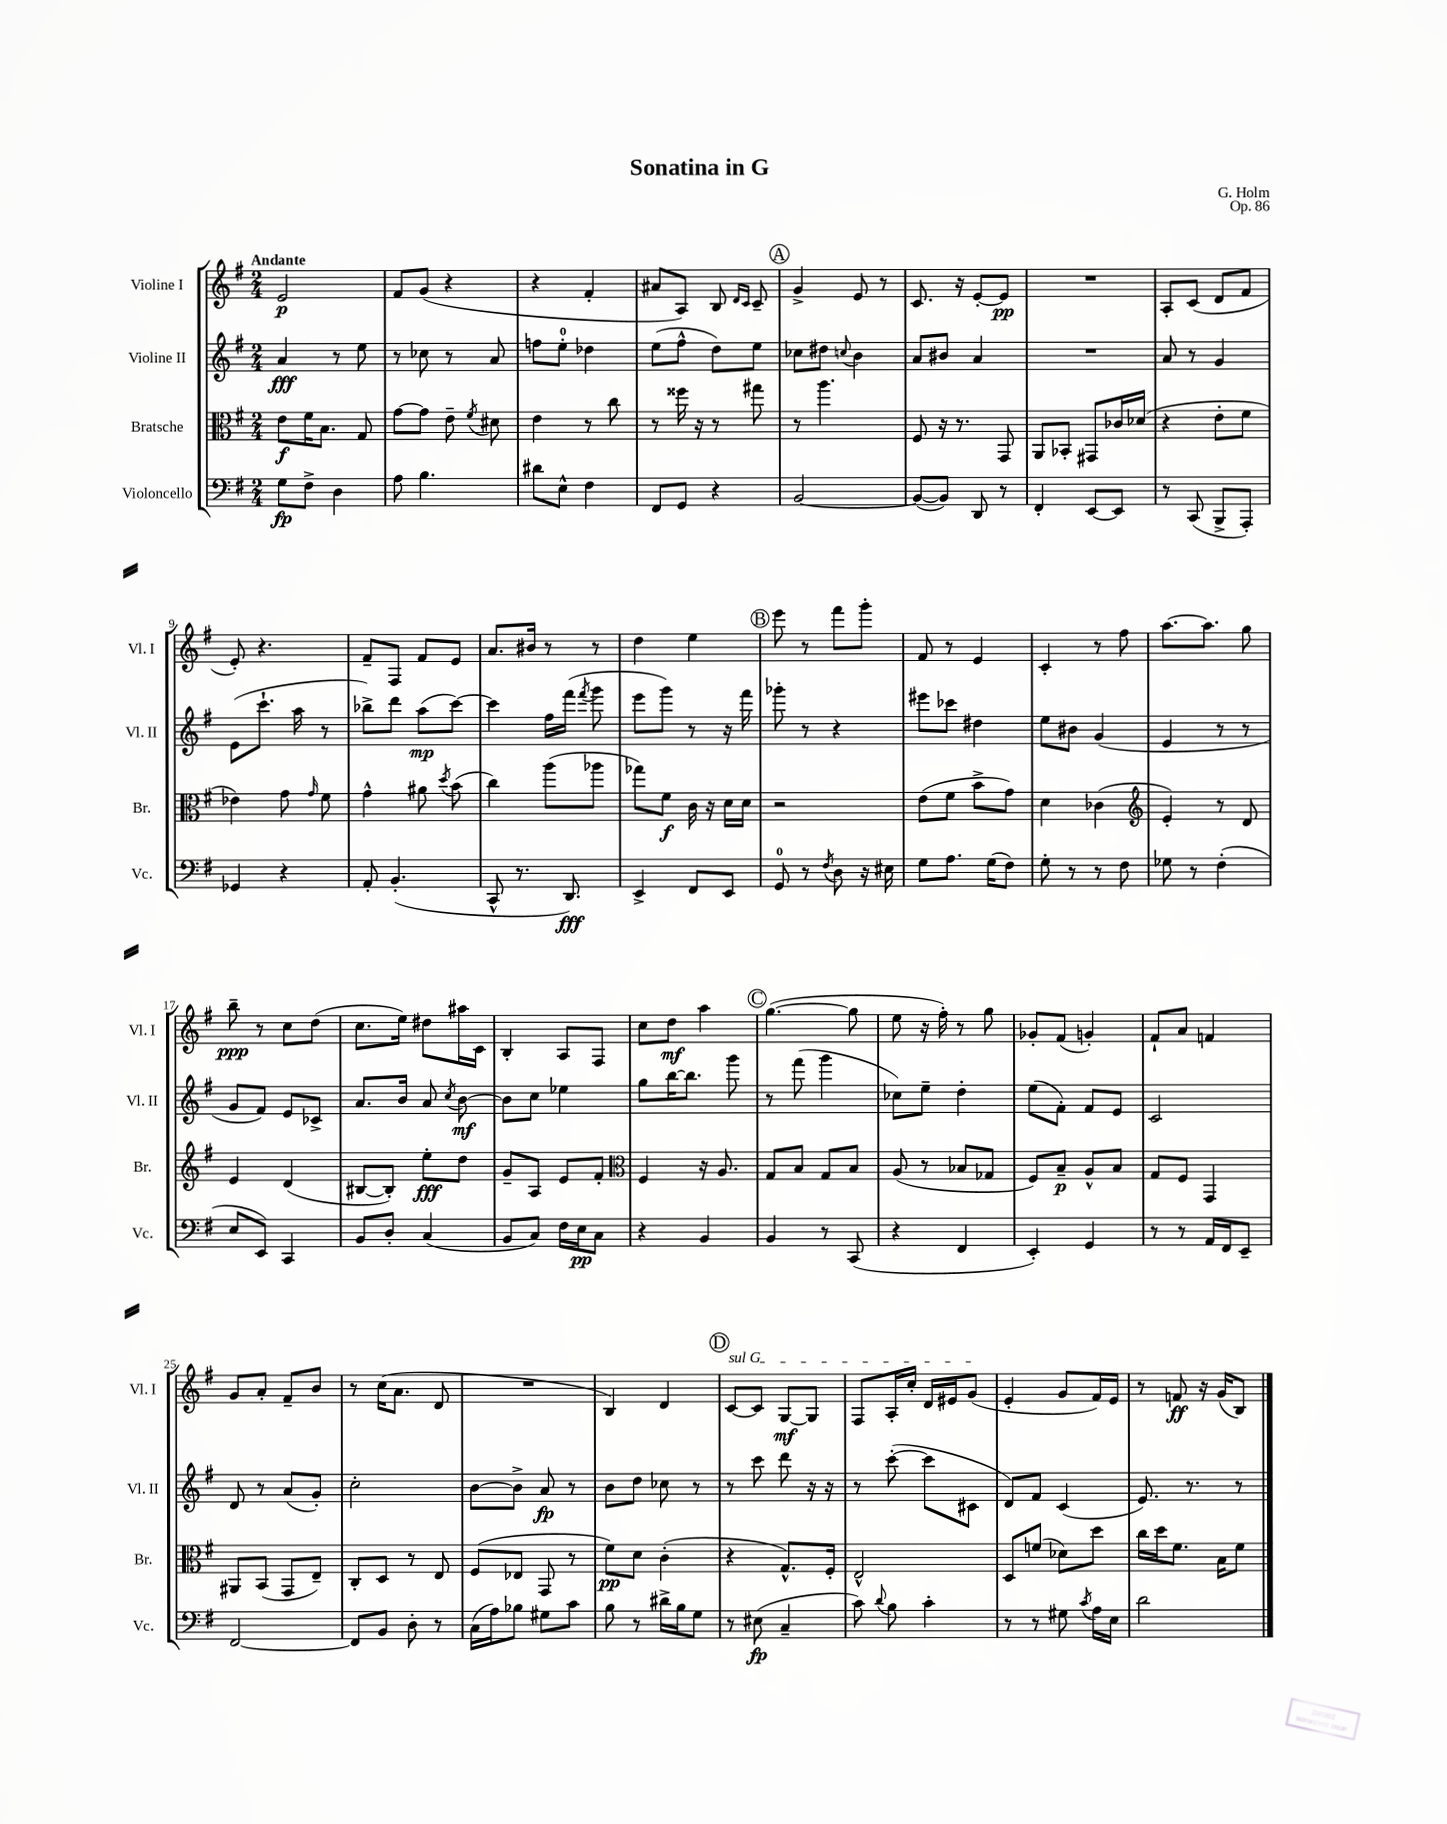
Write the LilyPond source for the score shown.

\header { title = "Sonatina in G" composer = "G. Holm" opus = "Op. 86" }
<<
\new StaffGroup <<
\new Staff = "s0" \with { instrumentName = "Violine I" shortInstrumentName = "Vl. I" } {
    \clef treble \key g \major \numericTimeSignature \time 2/4 \tempo "Andante"
    \autoBeamOff e'2\p |
    fis'8[ g'8]( r4 |
    r4 fis'4-. |
    ais'8[ a8]) b8 \grace { d'16[ c'16] } c'8-- |
    \mark \markup { \circle "A" } g'4-> e'8 r8 |
    c'8. r16 e'8[~-. e'8]\pp |
    R2 |
    a8[-. c'8]( d'8[ fis'8] |
    e'8-.) r4. |
    fis'8[-- fis8] fis'8[ e'8] |
    a'8.[ bis'16] r8 r8 |
    d''4 e''4 |
    \mark \markup { \circle "B" } e'''8 r8 fis'''8[ g'''8]-. |
    fis'8 r8 e'4 |
    c'4-. r8 fis''8 |
    a''8.[~ a''8.] g''8 |
    b''8--\ppp r8 c''8[ d''8]( |
    c''8.[ e''16]) dis''8[ ais''16 c'16] |
    b4-. a8[ fis8] |
    c''8[ d''8]\mf a''4 |
    \mark \markup { \circle "C" } g''4.~( g''8 |
    e''8 r16 fis''16-.) r8 g''8 |
    ges'8[-. fis'8]( g'4-.) |
    fis'8[-! a'8] f'4 |
    g'8[ a'8]-. fis'8[-- b'8] |
    r8 c''16[( a'8.] d'8 |
    R2 |
    b4) d'4 |
    \mark \markup { \circle "D" } \once \override TextSpanner.bound-details.left.text = \markup { \italic "sul G" } c'8[~\startTextSpan c'8] g8[~\mf g8] |
    fis8[ a16-. c''16]-. d'16[ eis'16 g'8]\stopTextSpan( |
    e'4-. g'8[ fis'16) e'16] |
    r8 f'8\ff r16 g'16[( b8]) \bar "|." |
}
\new Staff = "s1" \with { instrumentName = "Violine II" shortInstrumentName = "Vl. II" } {
    \clef treble \key g \major \numericTimeSignature \time 2/4
    \autoBeamOff a'4\fff r8 e''8 |
    r8 ces''8 r8 a'8 |
    f''8[ e''8]-0-. des''4 |
    e''8[( fis''8]-^ d''8[) e''8] |
    \mark \markup { \circle "A" } ces''8[ dis''8] \appoggiatura { c''8 } b'4 |
    a'8[ bis'8] a'4 |
    R2 |
    a'8 r8 g'4 |
    e'8[( c'''8.]-! a''16 r8 |
    bes''8[->) d'''8] a''8[\mp( c'''8]~) |
    c'''4 fis''16[ fis'''16]( \acciaccatura { fis'''8 } g'''8 |
    e'''8[ g'''8]) r8 r16 fis'''16 |
    \mark \markup { \circle "B" } ges'''8-. r8 r4 |
    eis'''8[ ces'''8] dis''4 |
    e''8[ bis'8] g'4( |
    e'4 r8 r8 |
    g'8[ fis'8]) e'8[ ces'8]-> |
    a'8.[ b'16] a'8 \acciaccatura { c''8 } b'8~\mf |
    b'8[ c''8] ees''4 |
    g''8[ b''16~ b''8.] g'''8 |
    \mark \markup { \circle "C" } r8 fis'''8( g'''4 |
    ces''8[) e''8]-- d''4-. |
    e''8[( fis'8]-.) fis'8[ e'8] |
    c'2 |
    d'8 r8 a'8[( g'8]-.) |
    c''2-. |
    b'8[~ b'8]-> a'8\fp r8 |
    b'8[ d''8] ces''8 r8 |
    \mark \markup { \circle "D" } r8 c'''8 d'''8 r16 r16 |
    r8 c'''8~-.( c'''8[ cis'8] |
    d'8[) fis'8] c'4( |
    e'8.) r8. r8 \bar "|." |
}
\new Staff = "s2" \with { instrumentName = "Bratsche" shortInstrumentName = "Br." } {
    \clef alto \key g \major \numericTimeSignature \time 2/4
    \autoBeamOff e'8[\f fis'16 b8.] g8 |
    g'8[~ g'8] e'8-- \acciaccatura { fis'8 } dis'8 |
    e'4 r8 c''8 |
    r8 fisis''16 r16 r8 gis''8 |
    \mark \markup { \circle "A" } r8 a''4. |
    fis8 r16 r8. g,8 |
    a,8[ bes,8]-. gis,8[ ces'16 des'16]( |
    r4 e'8[-. fis'8] |
    ees'4) g'8 \grace { g'16 } fis'8 |
    g'4-^ ais'8 \acciaccatura { d''8 } b'8( |
    c''4) a''8[( aes''8] |
    ges''8[) fis'8]\f c'16 r16 d'16[ d'16] |
    \mark \markup { \circle "B" } r2 |
    e'8[( fis'8] b'8[-> g'8]) |
    d'4 ces'4( |
    \clef treble e'4-.) r8 d'8 |
    e'4 d'4( |
    bis8[~ bis8]-.) e''8[-.\fff d''8] |
    g'8[-- a8] e'8[ fis'8]-. |
    \clef alto fis4 r16 a8. |
    \mark \markup { \circle "C" } g8[ b8] g8[ b8] |
    a8( r8 bes8[ ges8] |
    fis8[) b8]--\p a8[-^ b8] |
    g8[ fis8] g,4 |
    ais,8[ b,8]( g,8[ e8]--) |
    c8[-. d8] r8 e8 |
    fis8[( ees8] g,8 r8 |
    fis'8[\pp) d'8] c'4-.( |
    \mark \markup { \circle "D" } r4 g8.[-^) fis16]-. |
    e2-^ |
    d8[ f'8]( des'8[) d''8] |
    c''16[ d''16 fis'8.] b16[ fis'8] \bar "|." |
}
\new Staff = "s3" \with { instrumentName = "Violoncello" shortInstrumentName = "Vc." } {
    \clef bass \key g \major \numericTimeSignature \time 2/4
    \autoBeamOff g8[\fp fis8]-> d4 |
    a8 b4. |
    dis'8[ e8]-^ fis4 |
    fis,8[ g,8] r4 |
    \mark \markup { \circle "A" } b,2~ |
    b,8[~( b,8]) d,8 r8 |
    fis,4-. e,8[~ e,8] |
    r8 c,8( b,,8[-> a,,8]-.) |
    ges,4 r4 |
    a,8-. b,4.-.( |
    c,8-^ r8. d,8.\fff) |
    e,4-> fis,8[ e,8] |
    \mark \markup { \circle "B" } g,8-0 r8 \acciaccatura { fis8 } d8 r16 eis16 |
    g8[ a8.] g16[( fis8]) |
    g8-. r8 r8 fis8 |
    ges8 r8 fis4-.( |
    e8[ e,8]) c,4 |
    b,8[ d8]-. c4( |
    b,8[ c8]) fis16[ e16\pp c8] |
    r4 b,4 |
    \mark \markup { \circle "C" } b,4 r8 c,8( |
    r4 fis,4 |
    e,4-.) g,4 |
    r8 r8 a,16[ fis,16 e,8]-- |
    fis,2~ |
    fis,8[ b,8] d8-. r8 |
    c16[( a16) bes8] gis8[ c'8] |
    b8 r8 dis'16[-> b16 g8] |
    \mark \markup { \circle "D" } r8 eis8\fp( c4-- |
    c'8) \appoggiatura { d'8 } b8 c'4-. |
    r8 r8 gis8 \acciaccatura { c'8 } a16[ e16] |
    d'2 \bar "|." |
}
>>
>>
